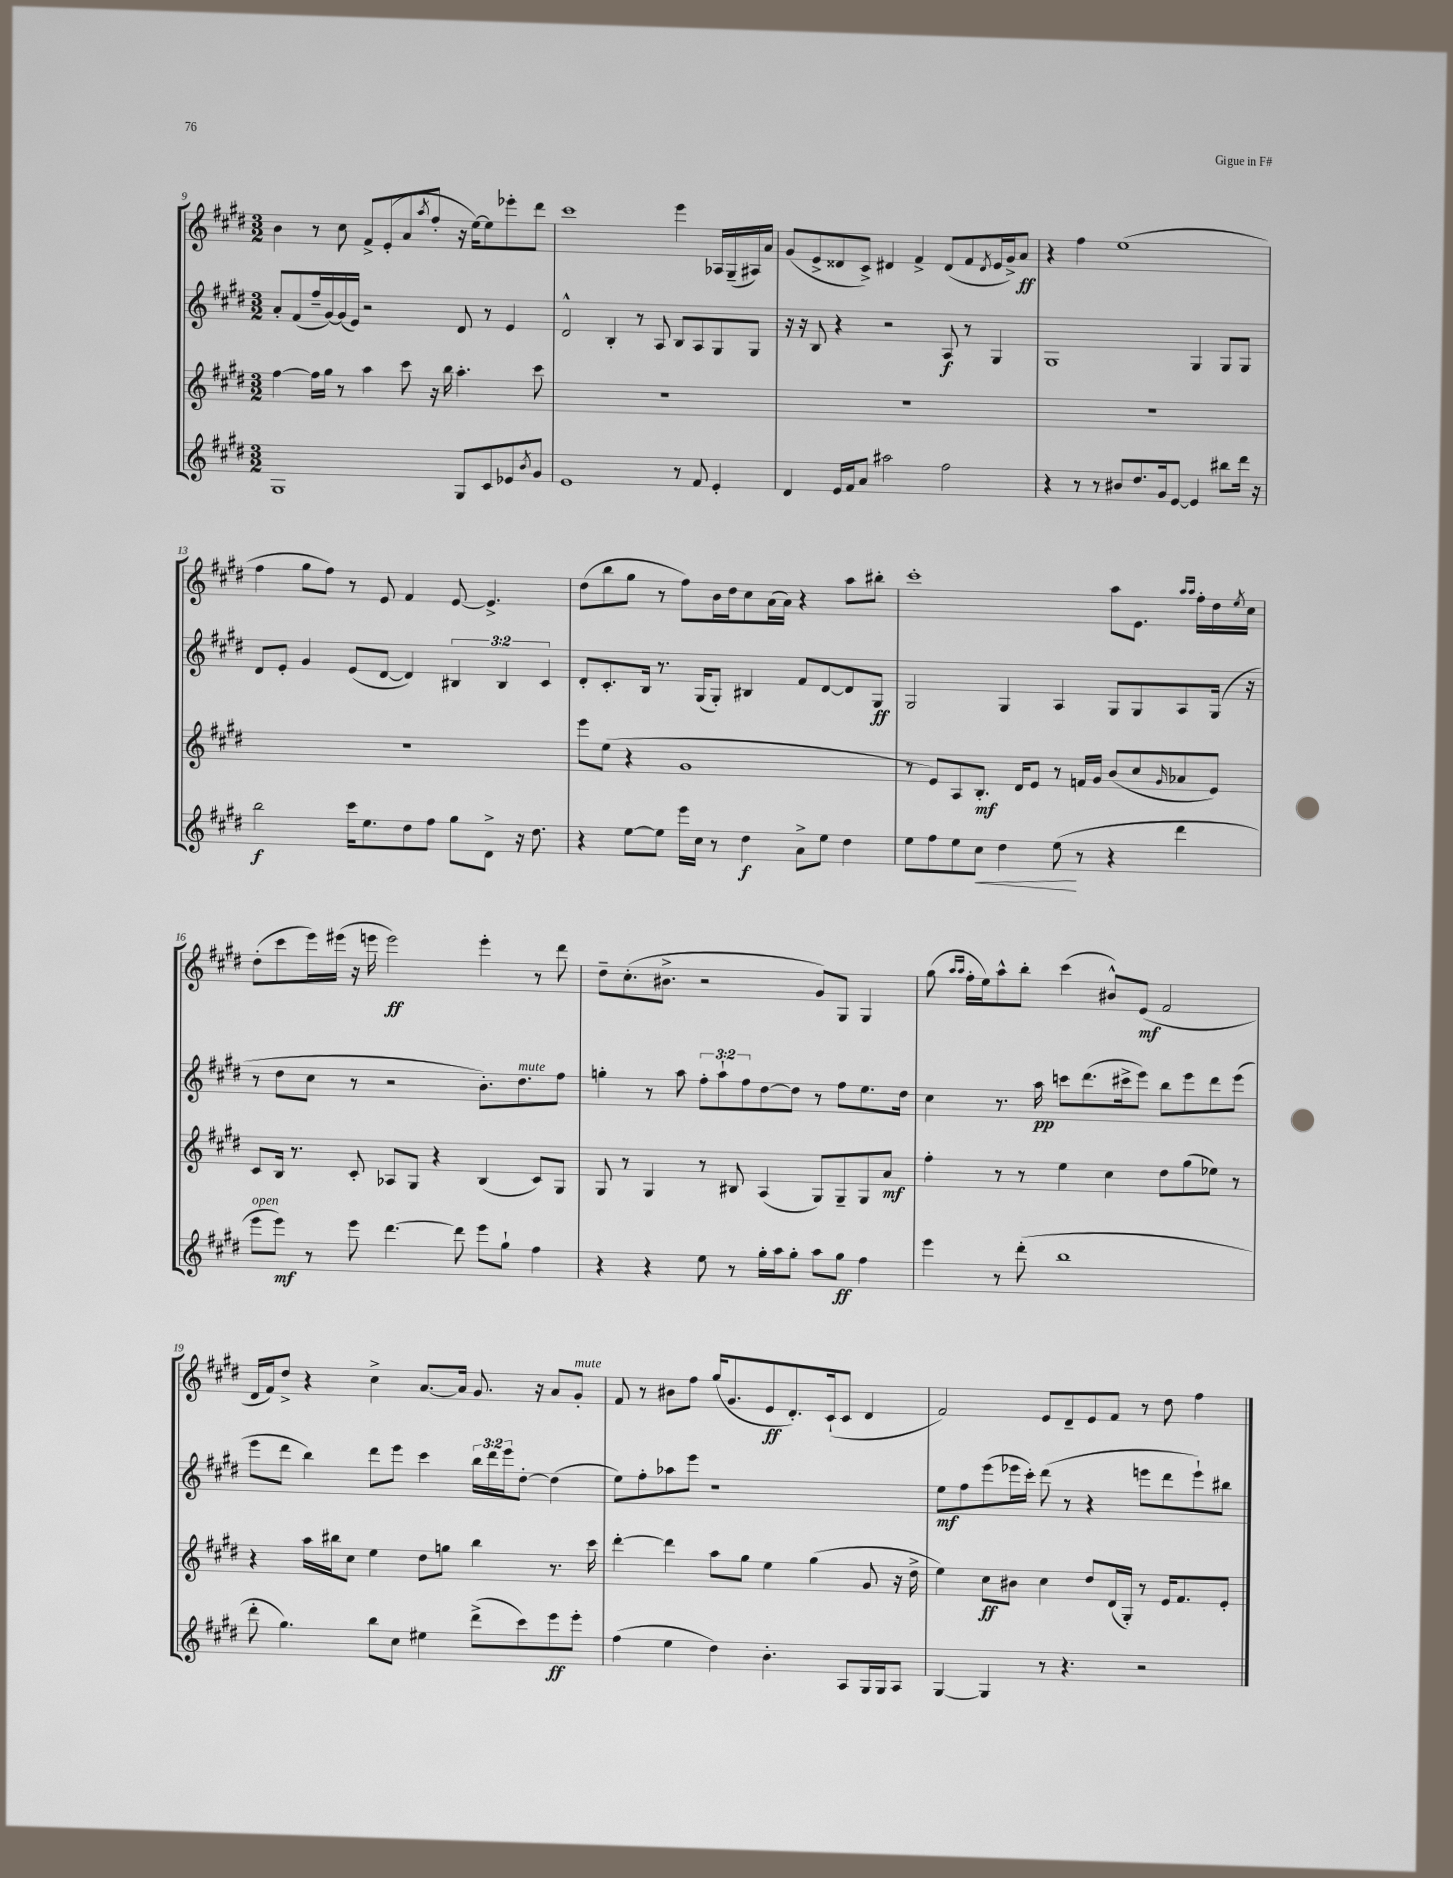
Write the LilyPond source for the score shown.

<<
\new StaffGroup <<
\new Staff = "s0" {
    \clef treble \key e \major \numericTimeSignature \time 3/2
    b'4 r8 cis''8 fis'8-> e'8-.( a'8 \acciaccatura { a''8 } fis''8-. r16 e''16~) e''8 ees'''8-. dis'''8 |
    cis'''1 e'''4 aes16 gis16--( ais16) a'16 |
    gis'8( e'8-> disis'8 cis'8->) dis'4 fis'4-> dis'8( fis'8 \acciaccatura { dis'8 } e'16 gis'16->) a'8\ff |
    r4 fis''4 e''1( |
    fis''4 gis''8 fis''8) r8 e'8 fis'4 e'8~ e'4.-> |
    dis''8( b''8 gis''8 r8 fis''8) b'16 dis''16 cis''8 a'16( a'16) r4 a''8 bis''8-. |
    cis'''1-. a''8 e'8. \grace { a''16 a''16 } fis''16-. dis''16 \acciaccatura { e''8 } cis''16 |
    dis''8-.( cis'''8 e'''16) eis'''16( r16 e'''16 e'''2\ff) e'''4-. r8 dis'''8 |
    dis''8-- cis''8.-.( bis'8.-> r2 gis'8) gis8 gis4 |
    gis''8( \grace { a''16 a''16 } fis''16-. e''16) a''8-^ b''8-. cis'''4( bis'8-^) e'8\mf( fis'2 |
    dis'16 fis'16) dis''8-> r4 cis''4-> a'8.~ a'16 gis'8. r16 a'8 gis'8-.^\markup { \italic "mute" } |
    fis'8 r8 bis'8 fis''8 gis''16( gis'8. e'8\ff dis'8.-.) cis'16-!( cis'8 dis'4 |
    fis'2) e'8 dis'8-- e'8 fis'8 r8 dis''8 fis''4 \bar "|." |
}
\new Staff = "s1" {
    \clef treble \key e \major \numericTimeSignature \time 3/2 \override Staff.TupletNumber.text = #tuplet-number::calc-fraction-text
    a'8-. fis'8( fis''16-- gis'16~) gis'16( e'16) r2 dis'8 r8 e'4 |
    dis'2-^ b4-. r8 a8 b8 a8 gis8 gis8 |
    r16 r16 b8 r4 r2 a8\f r8 gis4 |
    gis1 gis4 gis8 gis8 |
    dis'8 e'8-. gis'4 e'8( dis'8~ dis'4) \tuplet 3/2 { bis4 bis4 cis'4 } |
    dis'8-. cis'8.-. b16 r8. gis16( gis8-.) bis4 fis'8 dis'8~ dis'8 gis8\ff |
    gis2 gis4 a4 gis8 gis8 a8 gis16( r16 |
    r8 dis''8 cis''8 r8 r2 b'8.-.) dis''8.^\markup { \italic "mute" } fis''8 |
    g''4-. r8 a''8 \tuplet 3/2 { fis''8-. a''8-! fis''8 } dis''8~ dis''8 r8 fis''8 e''8. dis''16 |
    cis''4 r8. a''16\pp c'''8 dis'''8.( cis'''16-> e'''8) b''8 e'''8 dis'''8 e'''8( |
    e'''8 dis'''8 b''4) dis'''8 e'''8 cis'''4 \tuplet 3/2 { b''16 dis'''16 e'''16 } dis''8~-. dis''4( |
    e''8) fis''8-. aes''8 e'''8 r1 |
    e''8\mf fis''8 e'''8( ees'''16 cis'''16-.) dis'''8( r8 r4 e'''8 dis'''8 e'''8-!) bis''8 \bar "|." |
}
\new Staff = "s2" {
    \clef treble \key e \major \numericTimeSignature \time 3/2
    fis''4~ fis''16 gis''16 r8 a''4 cis'''8 r16 b''16 a''4.-. cis'''8 |
    R1. |
    R1. |
    R1. |
    R1. |
    e'''8 e''8( r4 gis'1 |
    r8 e'8) a8 b8.-.\mf dis'16 e'8 r8 f'16 gis'16 b'8( cis''8 \grace { gis'16 } aes'8 e'8) |
    cis'8 b16 r8. cis'8-. aes8 gis8 r4 b4( cis'8) gis8 |
    gis8 r8 gis4 r8 bis8 a4( gis8) gis8-- gis8 a'8\mf |
    fis''4-. r8 r8 e''4 cis''4 dis''8 gis''8( ees''8) r8 |
    r4 a''16 bis''16 cis''8 e''4 dis''8 g''8 bis''4 r8. cis'''16 |
    dis'''4~-. dis'''4 a''8 gis''8 e''4 gis''4( gis'8 r16 dis''16-> |
    e''4) cis''8\ff bis'8 cis''4 dis''8 dis'16( gis16-.) r8 e'16 fis'8. e'8-. \bar "|." |
}
\new Staff = "s3" {
    \clef treble \key e \major \numericTimeSignature \time 3/2
    gis1 gis8 cis'8 ees'8 \acciaccatura { b'8 } gis'8 |
    e'1 r8 fis'8 e'4-. |
    dis'4 e'16 fis'16 a'8 ais''2 fis''2 |
    r4 r8 r8 bis'8 dis''8. gis'16 e'8~ e'4 bis''8 dis'''16 r16 |
    b''2\f cis'''16 e''8. dis''8 fis''8 gis''8 dis'8-> r16 dis''8. |
    r4 e''8~ e''8 e'''16 cis''16 r8 dis''4\f a'8-> e''8 dis''4 |
    e''8 fis''8 e''8 cis''8\< dis''4 e''8\!( r8 r4 dis'''4 |
    e'''8^\markup { \italic "open" } e'''8\mf) r8 e'''8 dis'''4.~ dis'''8 e'''8 gis''8-! fis''4 |
    r4 r4 e''8 r8 gis''16-. a''16 gis''8-. a''8 gis''8\ff fis''4 |
    e'''4 r8 dis'''8-.( b''1 |
    dis'''8-. gis''4.) b''8 cis''8 eis''4 dis'''8->( cis'''8) e'''8\ff e'''8-. |
    fis''4( e''4 dis''4) b'4.-. a8 gis16 gis16 a8 |
    gis4~ gis4 r8 r4. r2 \bar "|." |
}
>>
>>
\layout { \context { \Score currentBarNumber = #9 } }
